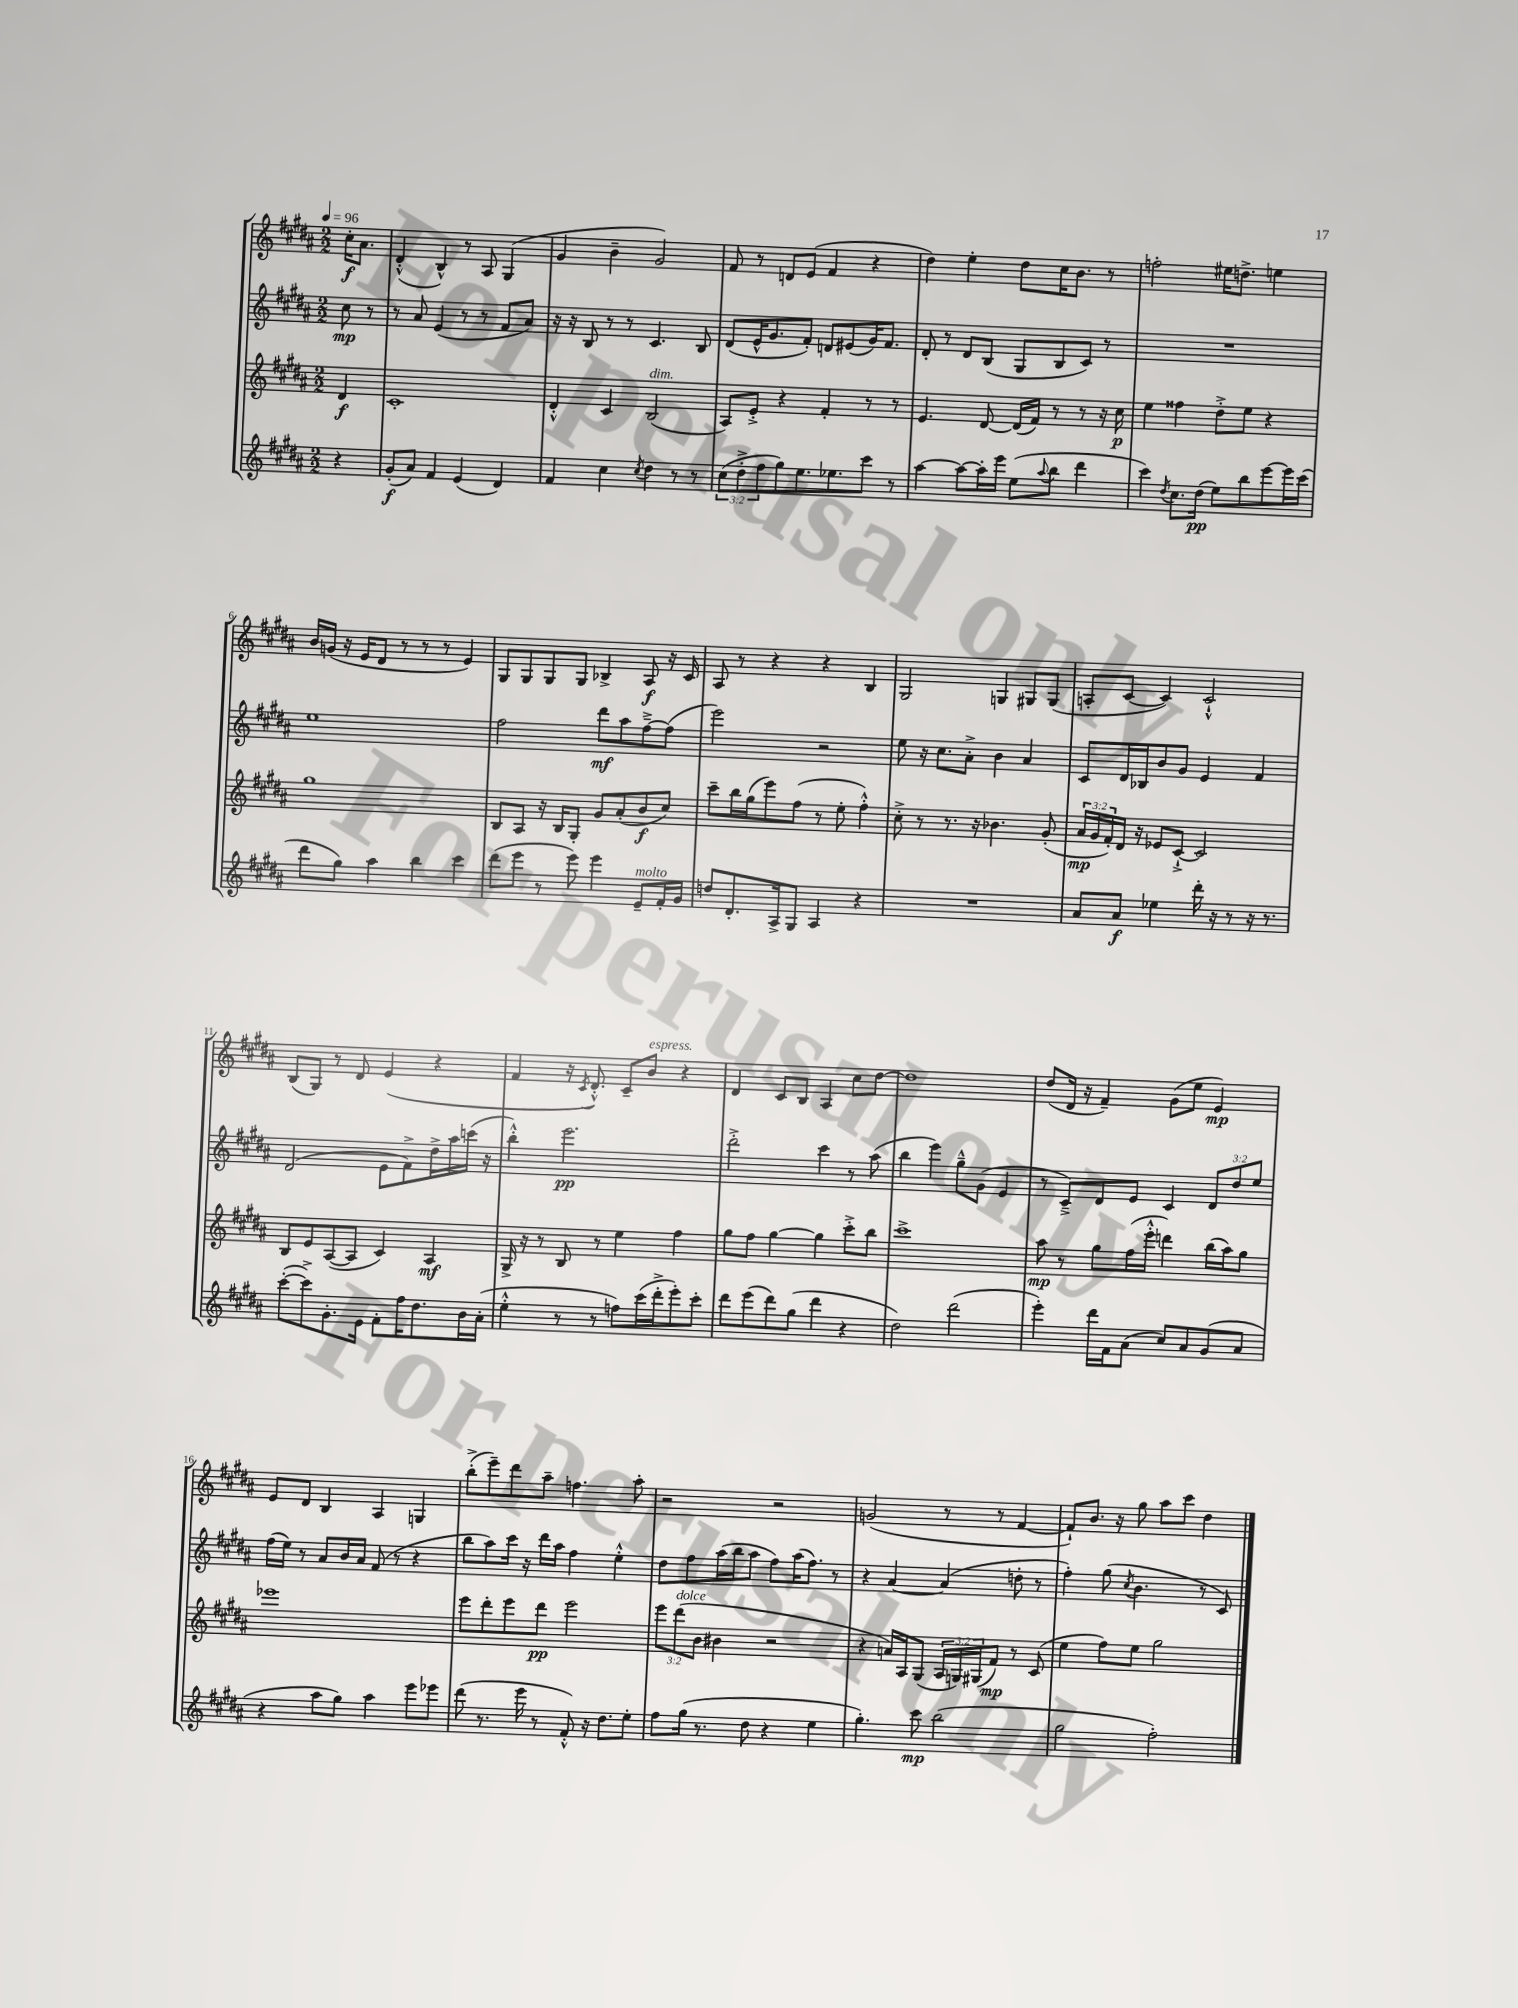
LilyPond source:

<<
\new StaffGroup <<
\new Staff = "s0" {
    \clef treble \key b \major \numericTimeSignature \time 2/2 \partial 4 \tempo 4 = 96
    cis''16-.\f ais'8. |
    dis'4-.-^( b4-^) r8 ais8 gis4( |
    gis'4 b'4-- gis'2) |
    fis'8 r8 d'8 e'8( fis'4 r4 |
    dis''4) e''4-. dis''8 cis''16 b'8. r8 |
    f''2-. eis''16 d''8.-> e''4 |
    b'16 g'16( r16 e'16 dis'8 r8 r8 r8 e'4) |
    gis8 gis8 gis8 gis8 bes4-> ais8\f r16 cis'16 |
    ais8 r8 r4 r4 b4 |
    gis2 g4 gis8 gis8( |
    a8-. cis'8~ cis'4) cis'2-!-^ |
    b8( gis8) r8 dis'8 e'4( r4 |
    fis'4 r16 \acciaccatura { cis'8 } dis'8.-.-^) cis'8-- b'8^\markup { \italic "espress." } r4 |
    dis'4 cis'8 b8 ais4 cis''8 dis''8~ |
    dis''1 |
    dis''8( dis'16 r16 fis'4--) gis'8( e''8 e'4\mp) |
    e'8 dis'8 b4 ais4 g4 |
    b''8-.->( e'''8--) dis'''8 ais''8-- f''4. ais''8-. |
    r2 r2 |
    g'2( r8 r8 fis'4~ |
    fis'8-!) b'8. r16 gis''8 ais''8 cis'''8 dis''4 \bar "|." |
}
\new Staff = "s1" {
    \clef treble \key b \major \numericTimeSignature \time 2/2 \override Staff.TupletNumber.text = #tuplet-number::calc-fraction-text \partial 4
    cis''8\mp r8 |
    r8 ais'8 e'4( r8 r8 fis'8 ais'8) |
    r16 r16 b8 r8 r8 cis'4. b8 |
    dis'8( e'16-^ gis'8. fis'8-.) d'8 eis'8( gis'16) fis'8. |
    dis'8-. r8 dis'8 b8( gis8 b8 cis'8) r8 |
    R1 |
    e''1 |
    fis''2 dis'''8\mf ais''8 fis''8~---> fis''8( |
    e'''2) r2 |
    e''8 r16 cis''8. ais'8-.-> b'4 ais'4 |
    cis'8 dis'16 bes16 b'8 gis'8 e'4 fis'4 |
    dis'2( e'8 fis'8->) dis''16-> ais''16 c'''16( r16 |
    b''4-.-^) e'''2.\pp |
    dis'''2-.-> cis'''4 r8 ais''8( |
    b''4 e'''4) gis''8---^ gis'8( e'4 |
    r8 cis'8--->) dis'8 e'8 cis'4 \tuplet 3/2 { dis'8 dis''8 e''8 } |
    fis''16( e''16) r8 ais'8 b'16 ais'16 fis'8( r8 r4 |
    b''8 ais''8) cis'''16 r16 dis'''16 ais''16 fis''4 e''4-.-^ |
    dis''8 fis''8 ais''16( b''16 ais''8 fis''8) ais''16( fis''8.) r8 |
    r4 ais'4~ ais'4( d''8-. r8 |
    fis''4-.) gis''8( \acciaccatura { cis''8 } b'4. r8 cis'8) \bar "|." |
}
\new Staff = "s2" {
    \clef treble \key b \major \numericTimeSignature \time 2/2 \override Staff.TupletNumber.text = #tuplet-number::calc-fraction-text \partial 4
    dis'4\f |
    cis'1-. |
    dis'4-.-^ cis'4 b2^\markup { \italic "dim." }( |
    ais8) e'8-.-> r4 fis'4-. r8 r8 |
    e'4. dis'8~ dis'16( fis'16) r8 r8 r16 cis''16\p |
    e''4 fisis''4 dis''8-.-> e''8 r4 |
    gis''1 |
    b8 ais8 r16 b16 gis8-. gis'8 ais'8-.( b'8\f cis''8) |
    cis'''8-- b''16 gis''16( e'''8) fis''8( r8 e''8-. fis''4-.-^) |
    cis''8-.-> r8 r8. r16 bes'4. gis'8-.( |
    \tuplet 3/2 { ais'16\mp gis'16 fis'16-.) } dis'16 r16 ees'8 cis'8~-!-> cis'2 |
    b8 e'8 ais8~( ais8 cis'4) ais4\mf |
    gis16-> r16 r8 b8 r8 e''4 fis''4 |
    gis''8 fis''8 gis''4~ gis''4 cis'''8-.-> b''8 |
    cis'''1-> |
    ais''8\mp r8 gis''8 fis''16( e'''16-.-^ d'''4) b''16( ais''16) gis''8 |
    ees'''1 |
    e'''8 dis'''8-. e'''8 dis'''8\pp e'''2 |
    \tuplet 3/2 { e'''8 dis'''8^\markup { \italic "dolce" }( b'8 } bis'4 r2 |
    r4 a'16) ais16 gis8( \tuplet 3/2 { ais16 g16) gis16( } fis'8\mp) r8 cis'8( |
    e''4 fis''8) e''8 gis''2 \bar "|." |
}
\new Staff = "s3" {
    \clef treble \key b \major \numericTimeSignature \time 2/2 \override Staff.TupletNumber.text = #tuplet-number::calc-fraction-text \partial 4
    r4 |
    gis'8-.\f( ais'8) fis'4 e'4( dis'4) |
    fis'4 cis''4 \acciaccatura { cis''8 } dis''4 r8 r8 |
    \tuplet 3/2 { cis''8( dis''8-.-> fis''8 } gis''8) e''8. ees''8. cis'''8 r8 |
    ais''4~ ais''8~ ais''16-. e'''16 e''8( \appoggiatura { ais''8 } b''8 dis'''4 |
    cis'''4) \acciaccatura { dis''8 } cis''8. dis''16\pp( e''8) b''8 e'''8~ e'''16 cis'''16( |
    dis'''8 gis''8) ais''4 b''4 cis'''4 |
    dis'''8( e'''8 r8 e'''8) e'''4 e'8--^\markup { \italic "molto" } fis'16-. gis'16 |
    d''8 dis'8.-. ais16-> gis8 ais4 r4 |
    R1 |
    ais'8 ais'8\f ees''4 dis'''16-. r16 r8 r16 r8. |
    cis'''8~-.( cis'''8->) gis'8.-. e'16 fis'8-. fis''16 dis''8. b'16 ais'16-.( |
    e''4-.-^ r8 r8 f''8) cis'''16( dis'''16-.-> e'''8-.) cis'''8-. |
    dis'''8 e'''8( dis'''8) gis''8( dis'''4 r4 |
    dis''2) dis'''2( |
    e'''4-.) dis'''16 fis'16 ais'8( cis''8) ais'8 gis'8( ais'8 |
    r4 ais''8 gis''8) ais''4 e'''8 ees'''8 |
    dis'''8( r8. e'''16 r8 fis'8-.-^) r16 dis''8. e''8-. |
    fis''8 gis''16( r8. dis''8 r4 e''4 |
    gis''4.-.) cis'''8\mp b''2( |
    gis''2 fis''2-.) \bar "|." |
}
>>
>>
